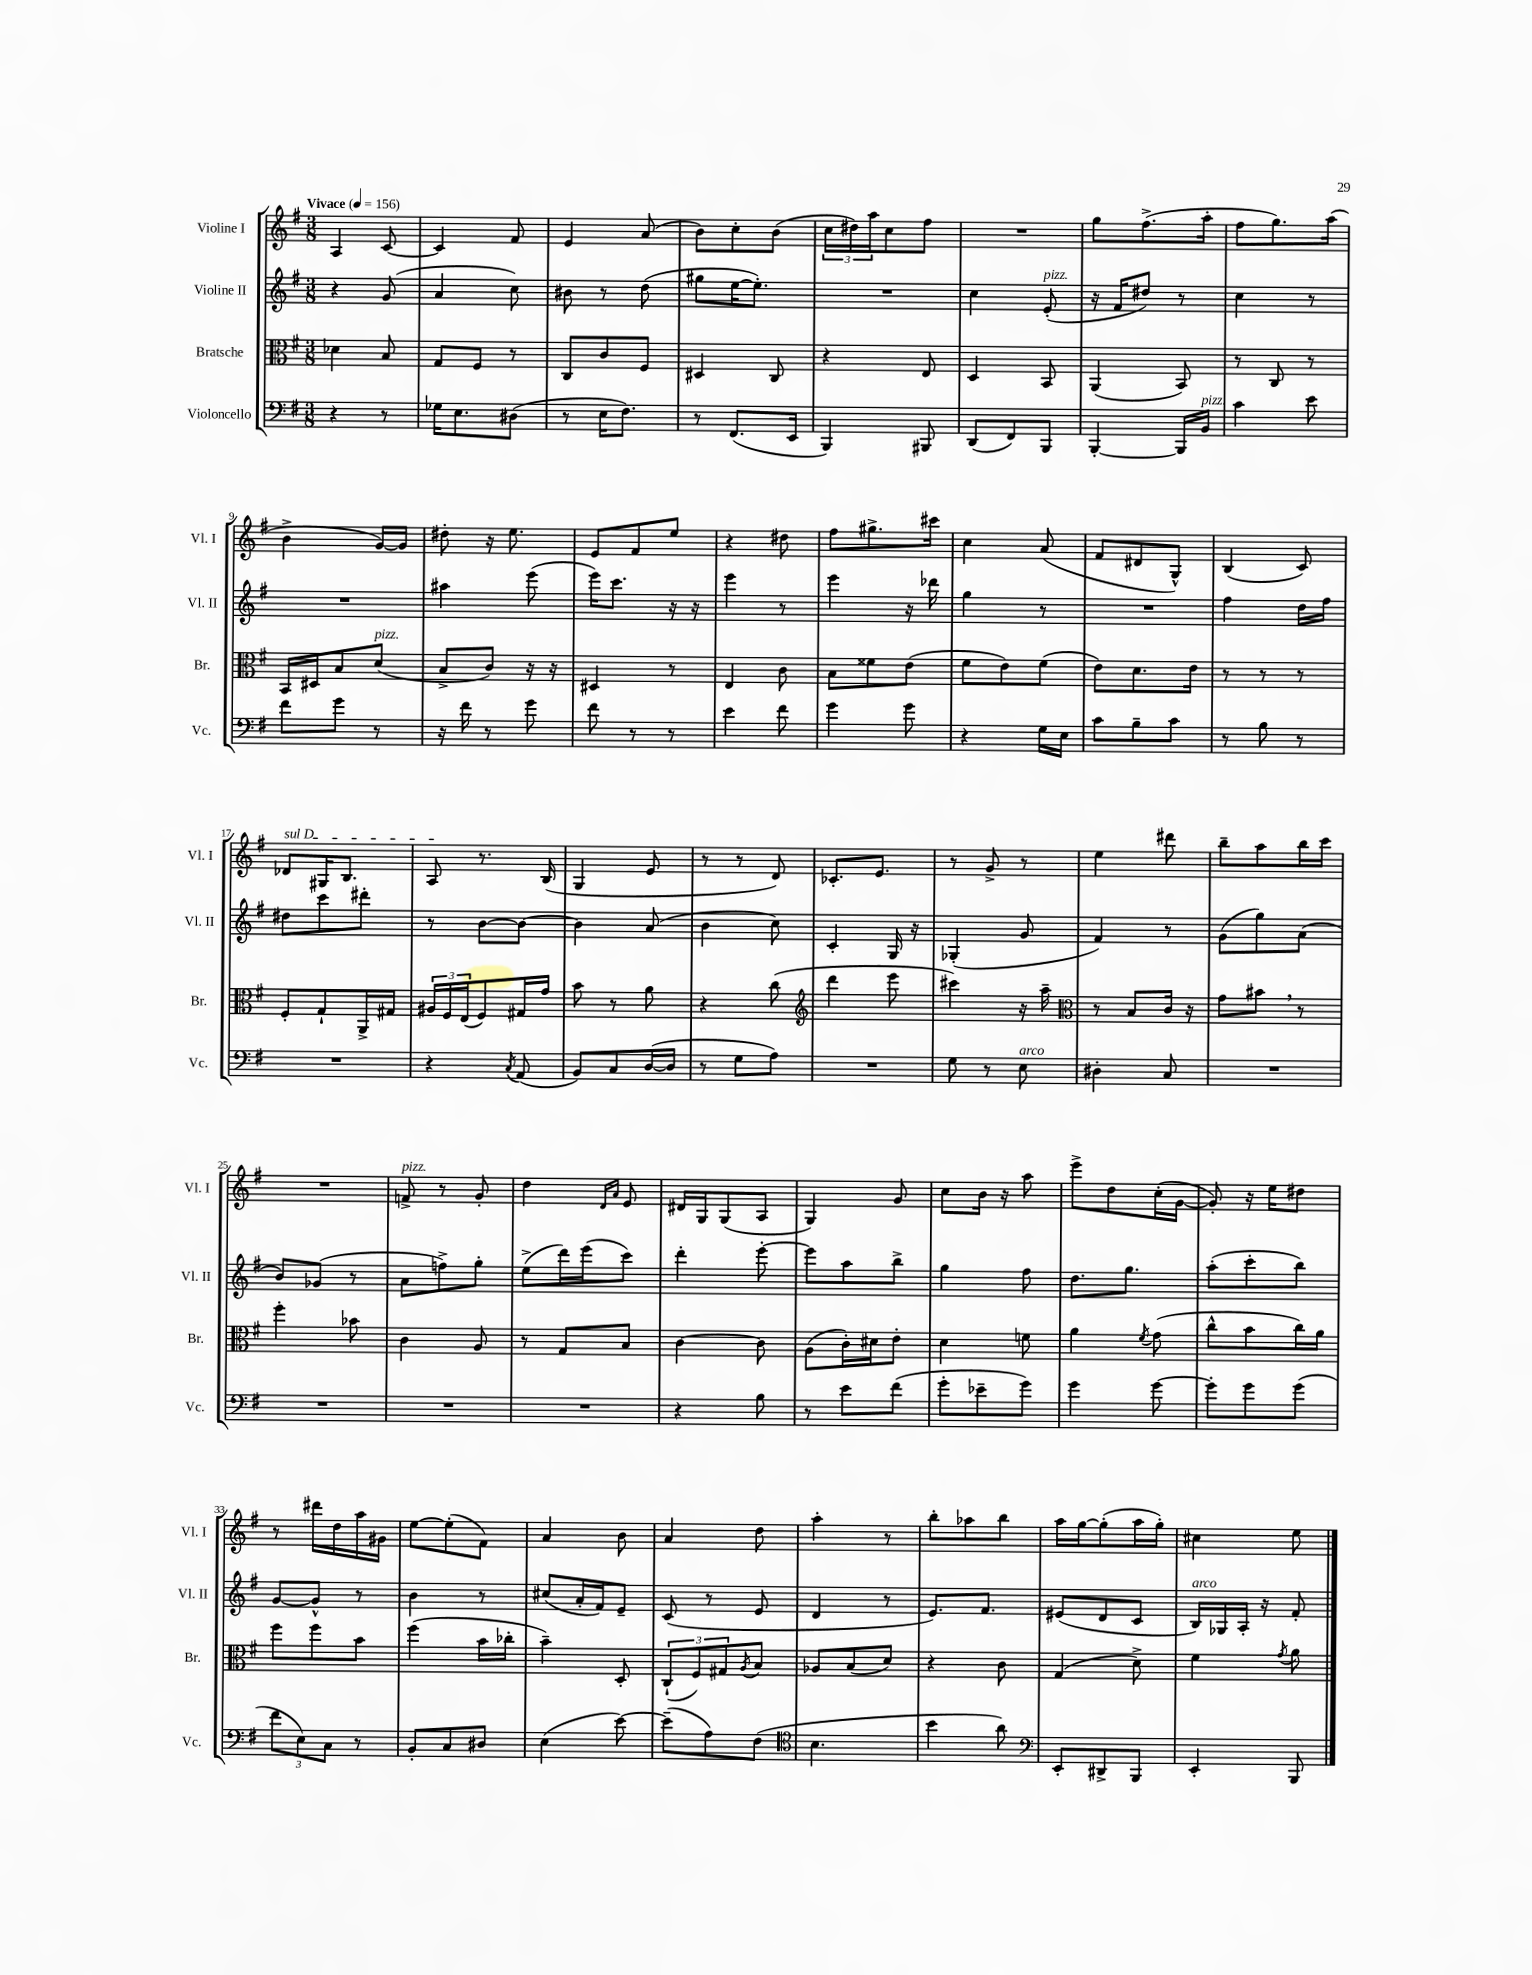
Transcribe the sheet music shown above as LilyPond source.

<<
\new StaffGroup <<
\new Staff = "s0" \with { instrumentName = "Violine I" shortInstrumentName = "Vl. I" } {
    \clef treble \key g \major \numericTimeSignature \time 3/8 \tempo "Vivace" 4 = 156
    a4 c'8~ |
    c'4 fis'8 |
    e'4 a'8( |
    b'8) c''8-. b'8( |
    \tuplet 3/2 { c''16 dis''16) a''16 } c''8 fis''8 |
    R4. |
    g''8 fis''8.->( a''16-. |
    fis''8 g''8.) a''16( |
    b'4-> g'16~) g'16 |
    dis''8-. r16 e''8. |
    e'8 fis'8 e''8 |
    r4 dis''8 |
    fis''8 gis''8.-> cis'''16 |
    c''4 a'8( |
    fis'8 dis'8 g8-^) |
    b4( c'8) |
    \once \override TextSpanner.bound-details.left.text = \markup { \italic "sul D" } des'8\startTextSpan gis16 b8. |
    a8\stopTextSpan r8. b16( |
    g4 e'8 |
    r8 r8 d'8) |
    ces'8.-. e'8. |
    r8 g'8-> r8 |
    e''4 dis'''8 |
    b''8-- a''8 b''16 c'''16 |
    R4. |
    f'8->^\markup { \italic "pizz." } r8 g'8-. |
    d''4 \grace { d'16 a'16 } e'8 |
    dis'16 g16 g8( a8 |
    g4) g'8 |
    c''8 b'16 r16 a''8 |
    e'''8-> d''8 c''16-.( g'16~ |
    g'8-.) r16 e''16 dis''8 |
    r8 dis'''16 d''16 a''16 gis'16 |
    e''8~ e''8-.( fis'8) |
    a'4 b'8 |
    a'4 d''8 |
    a''4-. r8 |
    b''8-. aes''8 b''8 |
    a''16 g''16~ g''8-.( a''16 g''16-.) |
    cis''4 e''8 \bar "|." |
}
\new Staff = "s1" \with { instrumentName = "Violine II" shortInstrumentName = "Vl. II" } {
    \clef treble \key g \major \numericTimeSignature \time 3/8
    r4 g'8( |
    a'4 c''8) |
    bis'8 r8 d''8( |
    gis''8 e''16~ e''8.-.) |
    R4. |
    c''4 e'8-.^\markup { \italic "pizz." }( |
    r16 fis'16 dis''8) r8 |
    c''4 r8 |
    R4. |
    ais''4 e'''8( |
    e'''16) c'''8. r16 r16 |
    e'''4 r8 |
    e'''4 r16 des'''16 |
    g''4 r8 |
    R4. |
    fis''4 d''16 fis''16 |
    dis''8 c'''8 dis'''8-. |
    r8 b'8~ b'8~ |
    b'4 a'8( |
    b'4 c''8) |
    c'4-. g16 r16 |
    ges4-.( g'8 |
    fis'4) r8 |
    g'8( g''8) a'8( |
    b'8) ges'8( r8 |
    a'8 f''8->) g''8-. |
    e''8->( d'''16) e'''16( c'''8) |
    d'''4-. e'''8~-. |
    e'''8 a''8 b''8-> |
    g''4 fis''8 |
    d''8. g''8. |
    a''8-.( c'''8-. b''8) |
    g'8~ g'8-^ r8 |
    b'4 r8 |
    cis''8( a'16-. fis'16) e'8-- |
    c'8( r8 e'8 |
    d'4 r8 |
    e'8.) fis'8. |
    eis'8( d'8 c'8 |
    b16^\markup { \italic "arco" }) ges16 a16-. r16 fis'8-. \bar "|." |
}
\new Staff = "s2" \with { instrumentName = "Bratsche" shortInstrumentName = "Br." } {
    \clef alto \key g \major \numericTimeSignature \time 3/8
    des'4 b8 |
    g8 fis8 r8 |
    c8 c'8 fis8 |
    dis4 c8 |
    r4 e8 |
    d4 b,8 |
    a,4( b,8) |
    r8 c8 r8 |
    b,16 dis16 b8 d'8^\markup { \italic "pizz." }( |
    b8-> c'8) r16 r16 |
    dis4 r8 |
    e4 c'8 |
    b8 fisis'8 e'8( |
    fis'8 e'8) fis'8( |
    e'8) d'8. e'16 |
    r8 r8 r8 |
    fis8-. g8-! a,16-> gis16 |
    \tuplet 3/2 { ais16 fis16 e16( } fis8) gis16 g'16 |
    b'8 r8 a'8 |
    r4 c''8( |
    \clef treble d'''4 e'''8 |
    cis'''4) r16 a''16-- |
    \clef alto r8 b8 c'16 r16 |
    g'8 bis'8 \breathe r8 |
    fis''4-. bes'8 |
    c'4 a8 |
    r8 g8 b8 |
    c'4~ c'8 |
    a8( c'16-.) dis'16 e'8-. |
    d'4 f'8 |
    a'4 \acciaccatura { fis'8 } g'8( |
    c''8-^ b'8 c''16) a'16 |
    fis''8 fis''8 b'8 |
    fis''4( b'16 ces''16-. |
    b'4--) d8-. |
    \tuplet 3/2 { c8-!( fis8) gis8 } \acciaccatura { a8 } b8 |
    aes8 b8( d'8) |
    r4 c'8 |
    g4( d'8->) |
    fis'4 \acciaccatura { g'8 } a'8 \bar "|." |
}
\new Staff = "s3" \with { instrumentName = "Violoncello" shortInstrumentName = "Vc." } {
    \clef bass \key g \major \numericTimeSignature \time 3/8
    r4 r8 |
    ges16 e8. dis8( |
    r8 e16 fis8.) |
    r8 fis,8.( e,16 |
    b,,4) bis,,8 |
    d,8( fis,8) b,,8 |
    b,,4~-. b,,16 b,16^\markup { \italic "pizz." } |
    c'4 e'8 |
    fis'8 g'8 r8 |
    r16 fis'16 r8 g'8 |
    fis'8 r8 r8 |
    e'4 fis'8 |
    g'4 g'8 |
    r4 g16 e16 |
    c'8 b8-- c'8 |
    r8 b8 r8 |
    R4. |
    r4 \acciaccatura { c8 } a,8( |
    b,8) c8 d16~( d16 |
    r8 g8 a8) |
    R4. |
    g8 r8 e8^\markup { \italic "arco" } |
    dis4-. c8 |
    R4. |
    R4. |
    R4. |
    R4. |
    r4 b8 |
    r8 e'8 fis'8( |
    g'8-. ees'8-- g'8) |
    g'4 g'8~ |
    g'8-. g'8 g'8( |
    \tuplet 3/2 { fis'8 e8) c8 } r8 |
    b,8-. c8 dis8 |
    e4( e'8~) |
    e'8--( a8) fis8( |
    \clef tenor b4. |
    b'4 a'8) |
    \clef bass e,8-. dis,8-> b,,8 |
    e,4-. b,,8 \bar "|." |
}
>>
>>
